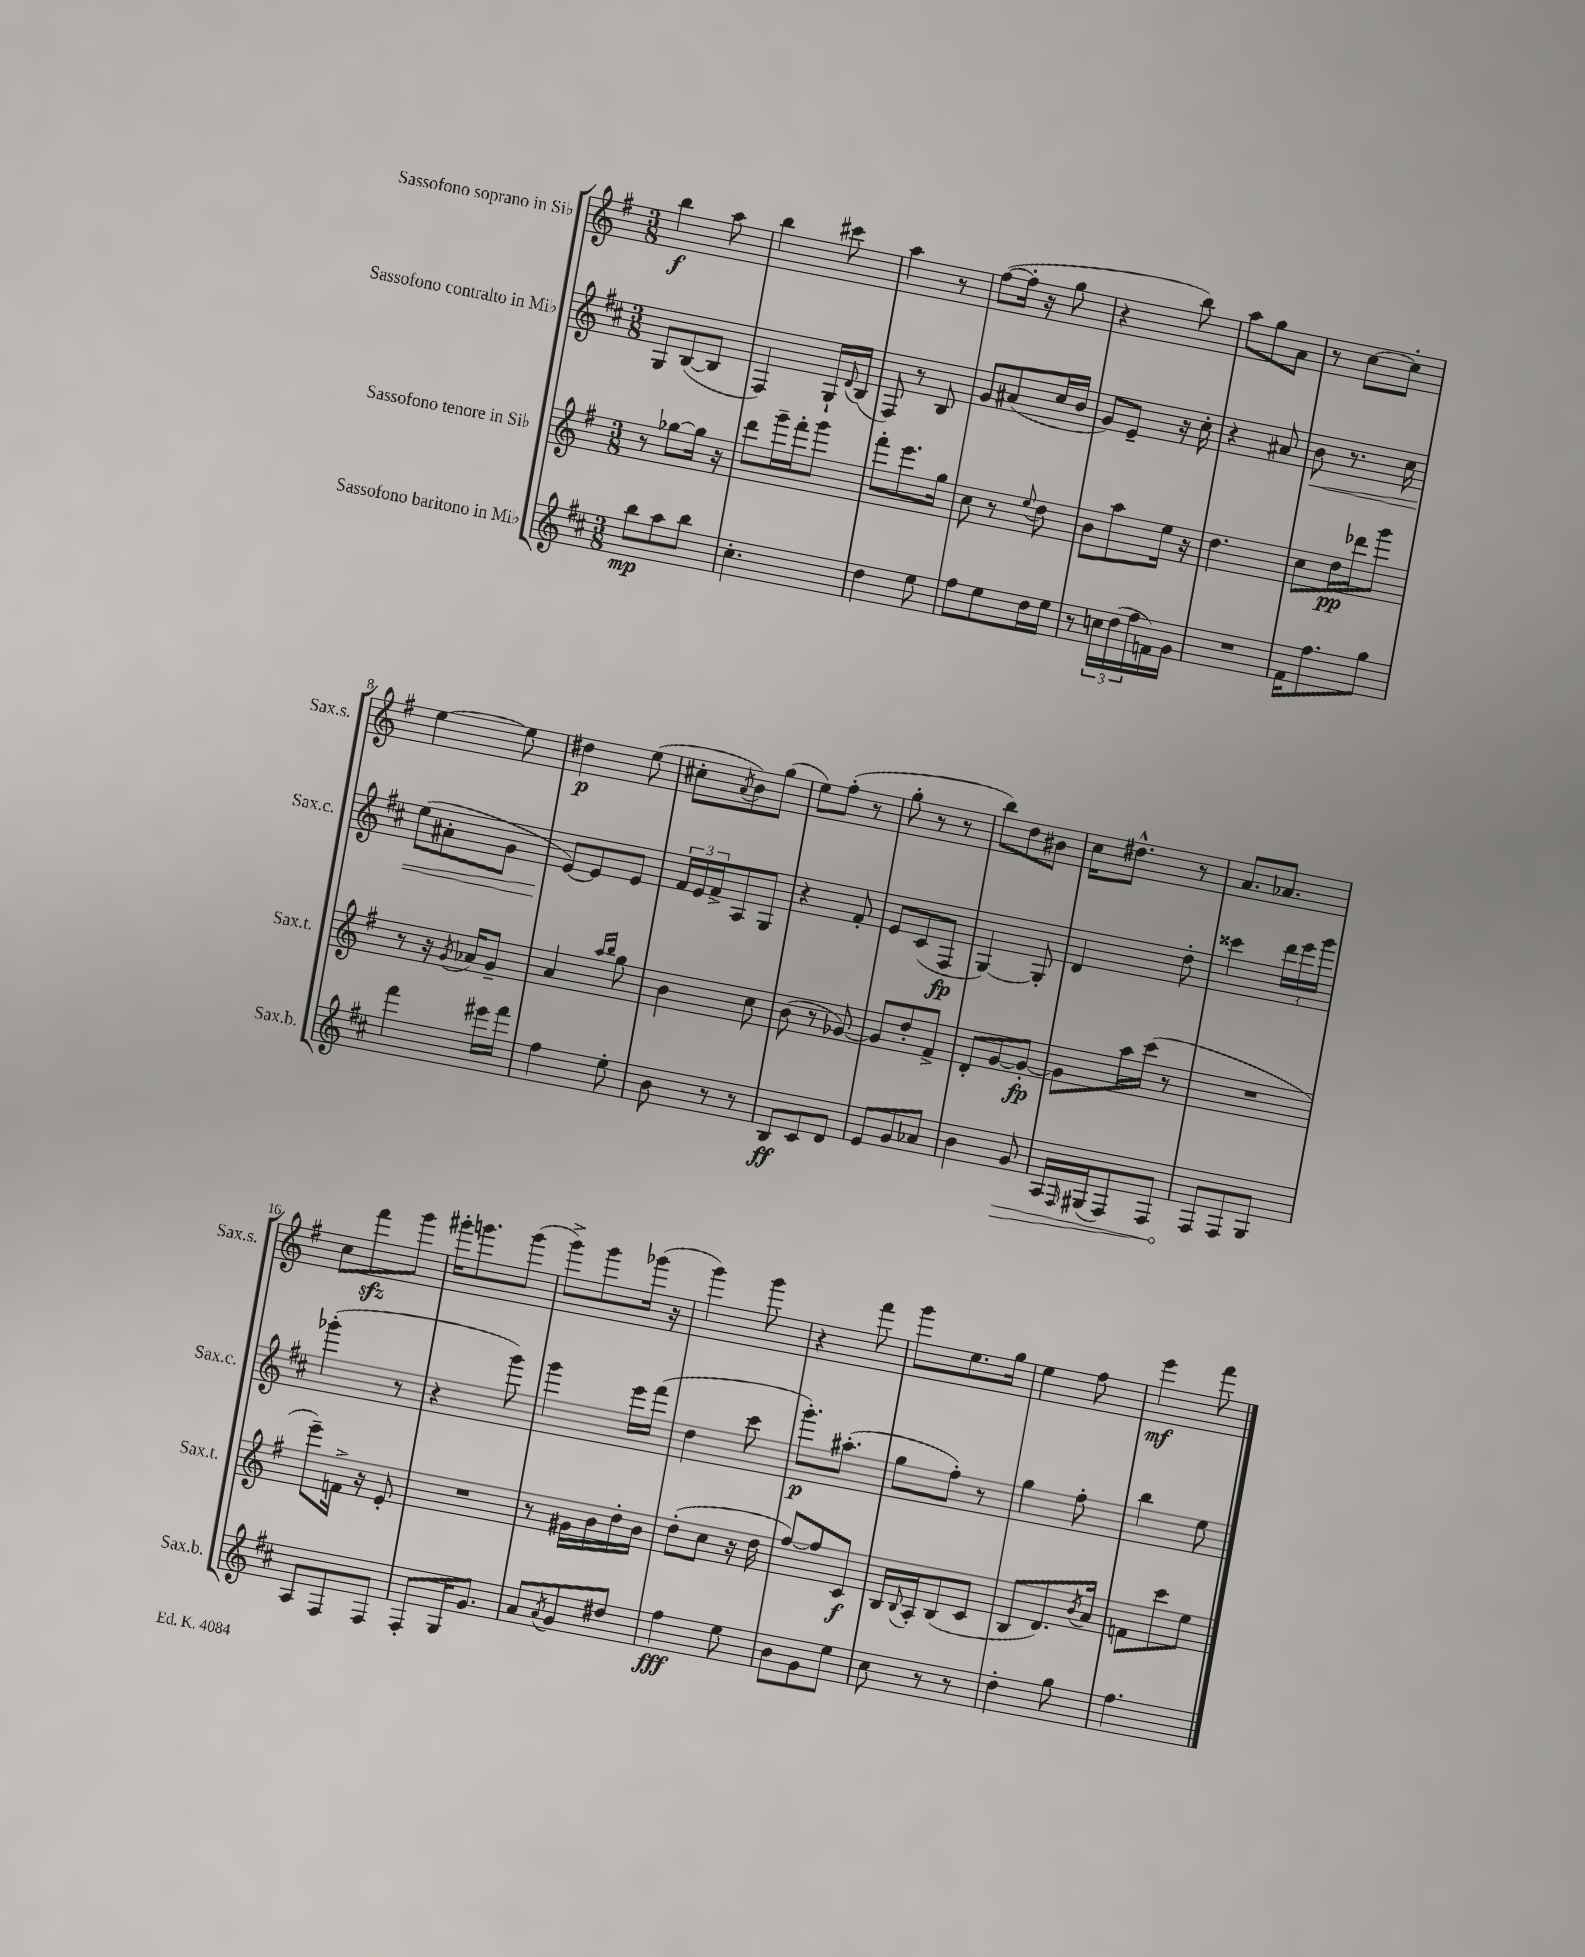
<<
\new StaffGroup <<
\new Staff = "s0" \with { instrumentName = "Sassofono soprano in Sib" shortInstrumentName = "Sax.s." } {
    \clef treble \key g \major \numericTimeSignature \time 3/8
    b''4\f a''8 |
    b''4 cis'''8 |
    a''4 r8 |
    fis''8~( fis''16-. r16 g''8 |
    r4 b''8) |
    a''8 g''8 a'8 |
    r8 c''8~ c''8-. |
    e''4~ e''8 |
    dis''4\p e''8( |
    cis''8-. \acciaccatura { a'8 } b'8) g''8( |
    e''8) fis''8-.( r8 |
    g''8-. r8 r8 |
    b''8) d''8 bis'8 |
    c''16 dis''8.-^ r8 |
    a'8. aes'8. |
    c''8 fis'''8\sfz g'''8 |
    gis'''16-. g'''8. g'''8( |
    g'''8->) g'''8 ges'''16( r16 |
    g'''4) g'''8 |
    r4 fis'''8 |
    g'''8 e''8. g''16 |
    e''4 fis''8 |
    e'''4\mf fis'''8 \bar "|." |
}
\new Staff = "s1" \with { instrumentName = "Sassofono contralto in Mib" shortInstrumentName = "Sax.c." } {
    \clef treble \key d \major \numericTimeSignature \time 3/8
    g8 b8~( b8 |
    fis4) g16-! \appoggiatura { d'8 } b16( |
    fis8) r8 b8 |
    g'8 ais'8( cis''16 b'16 |
    g'8) e'8-- r16 cis''16-. |
    r4 ais'8 |
    b'8\< r8. cis''16 |
    e''8( ais'8-. g'8 |
    e'8~\!) e'8 e'8 |
    \tuplet 3/2 { fis'16 e'16 fis'16-> } a8 g8 |
    r4 fis'8-. |
    e'8 cis'8( fis8\fp |
    g4~) g8-. |
    d'4 d''8-. |
    cisis'''4 \tuplet 3/2 { d'''16 e'''16 g'''16 } |
    ges'''4-.( r8 |
    r4 g'''8) |
    g'''4 e'''16 fis'''16( |
    d''4 cis'''8 |
    g'''8.-.\p) ais''8.-.( |
    g''8 fis''8-.) r8 |
    g''4 fis''8-. |
    b''4 e''8 \bar "|." |
}
\new Staff = "s2" \with { instrumentName = "Sassofono tenore in Sib" shortInstrumentName = "Sax.t." } {
    \clef treble \key g \major \numericTimeSignature \time 3/8
    r8 ges''8~ ges''16 r16 |
    d'''8 g'''16-- fis'''16-. g'''8 |
    fis'''8-. e'''8. g''16 |
    c''8 r8 \appoggiatura { e''8 } d''8 |
    b'8 a''8 e''16 r16 |
    d''4. |
    c''8 d''16\pp des'''16 g'''8 |
    r8 r16 \acciaccatura { g'8 } aes'16 g'8-- |
    a'4 \grace { a''16 b''16 } g''8 |
    b'4 c''8 |
    b'8( r8 ges'8~) |
    ges'8 d''8-. fis'8-> |
    d'8-. g'8~ g'8~-.\fp |
    g'8 a''16 c'''16( r8 |
    R4. |
    e'''8--) f'16-> r16 e'8-. |
    R4. |
    r8 gis'16 b'16 d''16-. b'16 |
    d''8-.( c''8 r16 d''16 |
    fis''8~) fis''8 c'8\f |
    b16 \appoggiatura { b8 } a16-. b8( c'8 |
    b8 d'8.) \acciaccatura { b'8 } a'16 |
    f'8 c'''8 e''8 \bar "|." |
}
\new Staff = "s3" \with { instrumentName = "Sassofono baritono in Mib" shortInstrumentName = "Sax.b." } {
    \clef treble \key d \major \numericTimeSignature \time 3/8
    b''8\mp a''8 b''8 |
    cis''4.-. |
    d''4 e''8 |
    fis''8 e''8 d''16 e''16 |
    r8 \tuplet 3/2 { c''16 d''16( fis''16 } f'16) g'16 |
    R4. |
    fis'16 fis''8. g''8 |
    fis'''4 eis'''16 fis'''16 |
    fis''4 e''8-. |
    b'8 r8 r8 |
    b8\ff cis'8 d'8 |
    e'8 g'8 aes'8 |
    b'4 \once \override Hairpin.circled-tip = ##t g'8\> |
    a16 \grace { fis16 } gis16( fis8) fis8 |
    fis8\! fis8 g8 |
    a8 fis8 fis8 |
    fis8-. g16 g'8. |
    a'8 \acciaccatura { a'8 } g'8 dis''8 |
    fis''4\fff e''8 |
    b'8 g'8 e''8 |
    cis''8 r8 r8 |
    d''4-. g''8 |
    fis''4. \bar "|." |
}
>>
>>
